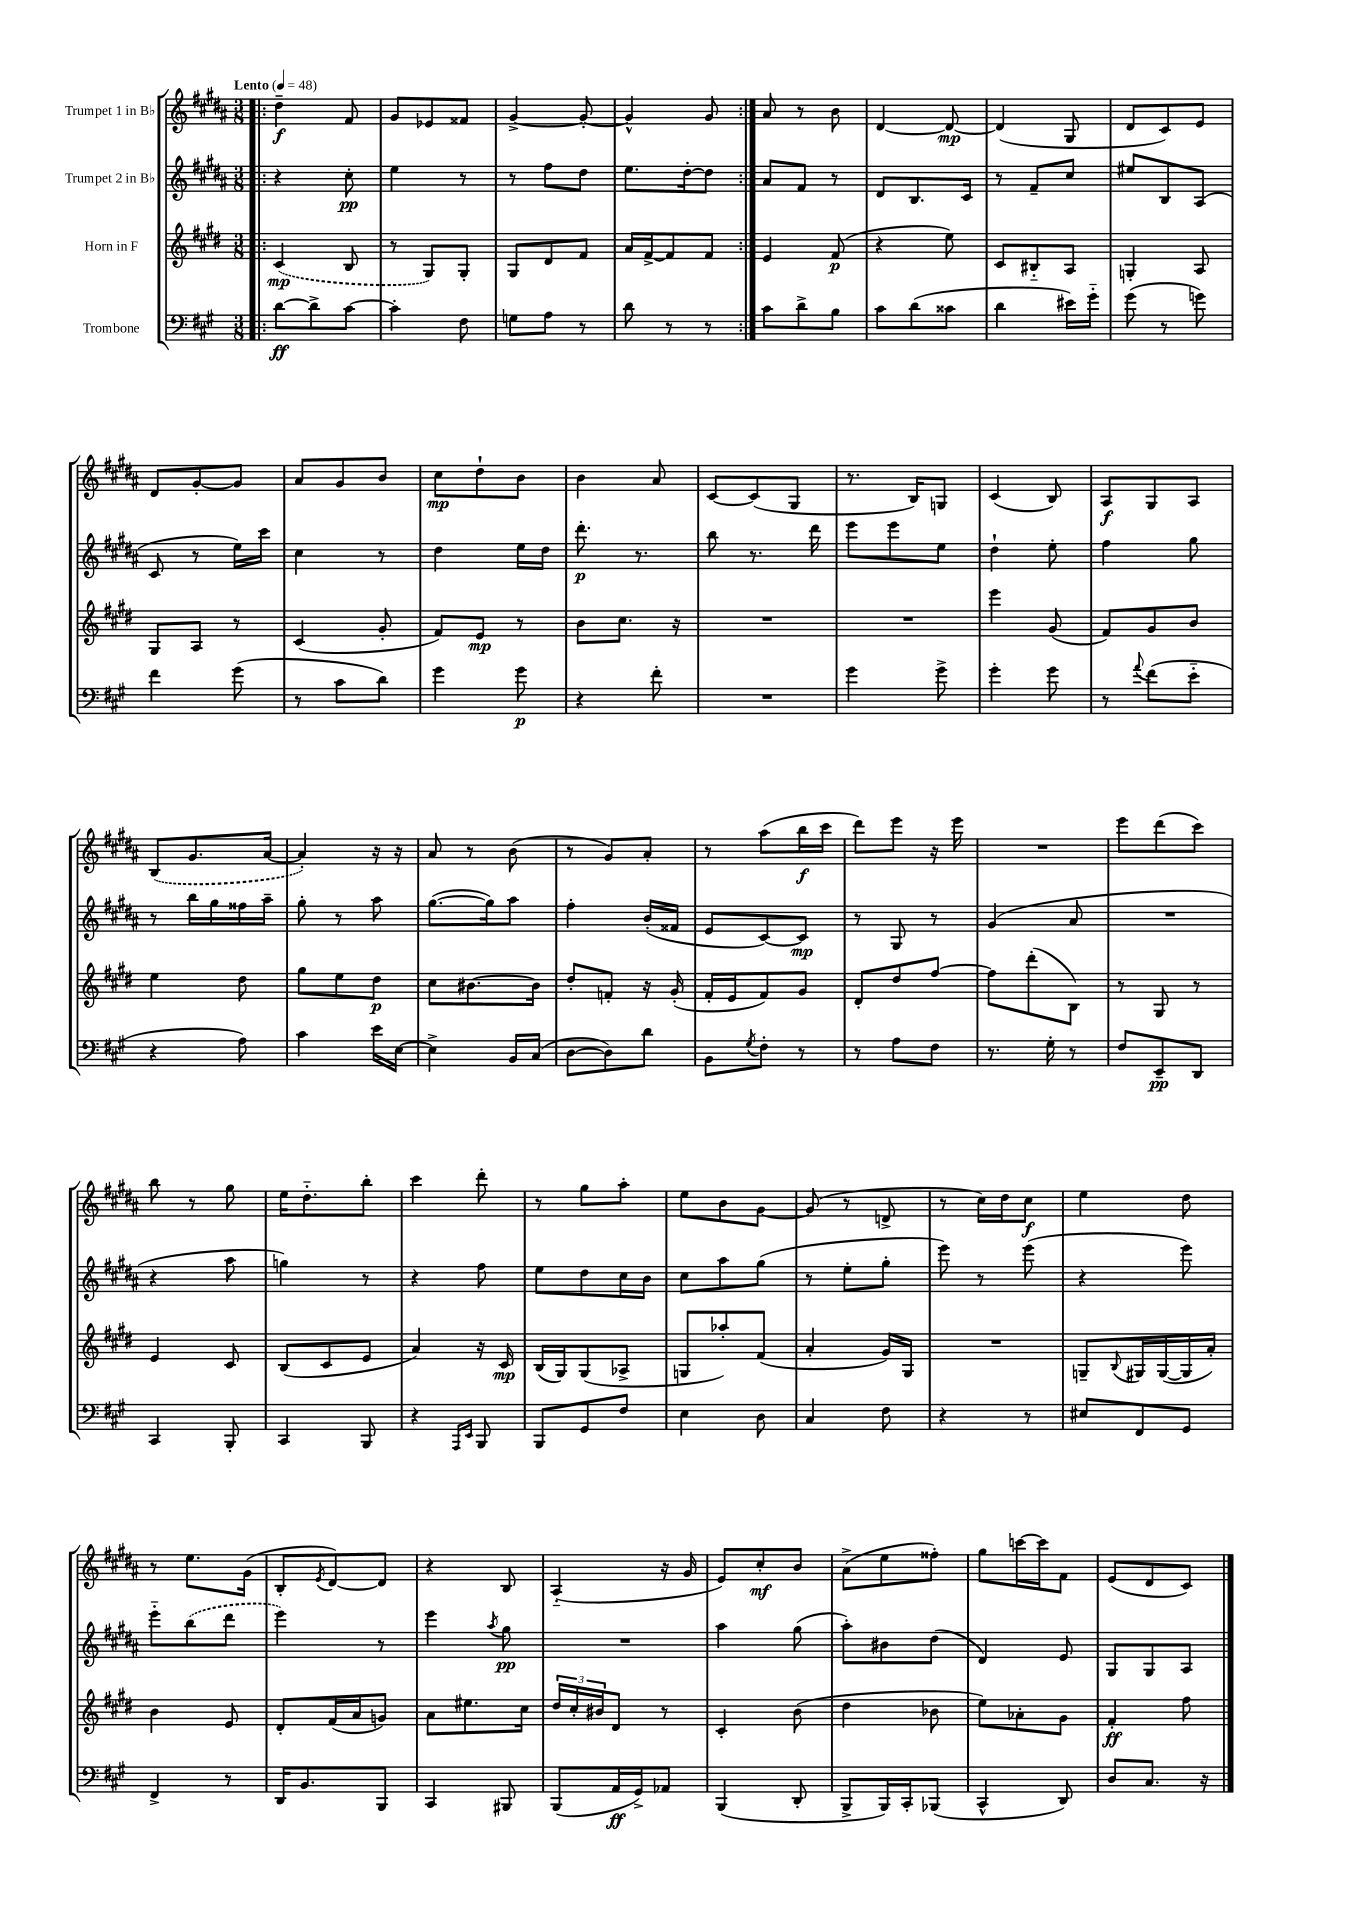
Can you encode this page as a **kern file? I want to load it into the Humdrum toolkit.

**kern	**kern	**kern	**kern
*staff4	*staff3	*staff2	*staff1
*clefF4	*clefG2	*clefG2	*clefG2
*k[f#c#g#]	*k[f#c#g#d#]	*k[f#c#g#d#a#]	*k[f#c#g#d#a#]
*M3/8	*M3/8	*M3/8	*M3/8
*MM48	*MM48	*MM48	*MM48
=!|:	=!|:	=!|:	=!|:
[8d\L	(4c#/	4r	4dd#~\
8d^\]	.	.	.
[8c#\J	8B/	8cc#'\	8f#/
=	=	=	=
4c#'\]	8r	4ee\	8g#/L
.	8G#/L)	.	8e-/
8F#\	8G#'/J	8r	8f##/J
=	=	=	=
8G\L	8G#/L	8r	[4g#^/
8A\J	8d#/	8ff#\L	.
8r	8f#/J	8dd#\J	8g#'/_
=	=	=	=
8d\	16a/LL	8.ee\L	4g#^^/]
.	[16f#^/J	.	.
8r	8f#/]	.	.
.	.	[16dd#'\k	.
8r	8f#/J	8dd#\]J	8g#/
=:|!	=:|!	=:|!	=:|!
8c#\L	4e/	8a#/L	8a#/
8d^\	.	8f#/J	8r
8B\J	(8f#/	8r	8b\
=	=	=	=
8c#\L	4r	8d#/L	[4d#/
(8d\	.	8.B/	.
8c##\J	8ee\)	.	8d#/_
.	.	16c#/Jk	.
=	=	=	=
4d\	8c#/L	8r	(4d#/]
.	8B#'~/	8f#~/L	.
16e#\LL)	8A/J	8cc#/J	8G#/
16g#'~\JJ	.	.	.
=	=	=	=
(8g#\	4G'/	8ee#/L	8d#/L
8r	.	8B/	8c#/)
8g\)	8A/	(8A#/J	8e/J
=	=	=	=
4f#\	8G#/L	8c#/	8d#/L
.	8A/J	8r	[8g#'/
(8g#\	8r	16ee\LL)	8g#/]J
.	.	16ccc#\JJ	.
=	=	=	=
8r	(4c#/	4cc#\	8a#/L
8c#\L	.	.	8g#/
8d\J)	8g#'/	8r	8b/J
=	=	=	=
4g#\	8f#/L)	4dd#\	8cc#\L
.	8e/J	.	8dd#`\
8g#\	8r	16ee\LL	8b\J
.	.	16dd#\JJ	.
=	=	=	=
4r	8b\L	8.ddd#'\	4b\
.	8.cc#\J	.	.
.	.	8.r	.
8f#'\	.	.	8a#/
.	16r	.	.
=	=	=	=
4.r	4.r	8bb\	[8c#/L
.	.	8.r	(8c#/]
.	.	.	8G#/J
.	.	16ddd#\	.
=	=	=	=
4g#\	4.r	8eee\L	8.r
.	.	8eee\	.
.	.	.	16B/LK)
8g#^\	.	8ee\J	8G/J
=	=	=	=
4g#'\	4eee\	4dd#`\	(4c#/
8g#\	(8g#/	8ee'\	8B/)
=	=	=	=
8r	8f#/L)	4ff#\	8A#/L
8qqa/	.	.	.
(8f#\L	8g#/	.	8G#/
8e'~\J	8b/J	8gg#\	8A#/J
=	=	=	=
4r	4ee\	8r	(8B/L
.	.	16bb\LL	8.g#/
.	.	16gg#\	.
8A\)	8dd#\	16ff##\	.
.	.	16aa#~\JJ	[16a#/Jk
=	=	=	=
4c#\	8gg#\L	8gg#'\	4a#'/])
.	8ee\	8r	.
16e\LL	8dd#\J	8aa#\	16r
[16E\JJ	.	.	16r
=	=	=	=
4E^\]	8cc#\L	([8.gg#\L	8a#/
.	[8.b#\	.	8r
.	.	16gg#\]k)	.
16BB/LL	.	8aa#\J	(8b\
(16C#/JJ	16b#\]Jk	.	.
=	=	=	=
[8D\L	8dd#'/L	4ff#'\	8r
8D\])	8f'/J	.	8g#/L)
8d\J	16r	(16b'/LL	8a#'/J
.	(16g#'/	16f##/JJ	.
=	=	=	=
8BB\L	16f#'/LL	8e/L	8r
.	16e/J	.	.
8qG#/	.	.	.
8F#'\J	8f#/)	[8c#/)	(8aa#\L
8r	8g#/J	8c#/]J	16bb\L
.	.	.	16ccc#\JJ
=	=	=	=
8r	8d#'/L	8r	8ddd#\L)
8A\L	8dd#/	8G#/	8eee\J
8F#\J	[8ff#/J	8r	16r
.	.	.	16eee\
=	=	=	=
8.r	8ff#\]L	(4g#/	4.r
.	(8ddd#'\	.	.
16G#'\	.	.	.
8r	8B\J)	8a#/	.
=	=	=	=
8F#/L	8r	4.r	8eee\L
8EE~/	8G#/	.	(8ddd#\
8DD/J	8r	.	8ccc#\J)
=	=	=	=
4CC#/	4e/	4r	8bb\
.	.	.	8r
8BBB'/	8c#/	8aa#\	8gg#\
=	=	=	=
4CC#/	(8B/L	4gg\)	16ee\LK
.	.	.	8.dd#'~\
.	8c#/	.	.
8BBB/	8e/J	8r	8bb'\J
=	=	=	=
4r	4a/)	4r	4ccc#\
16qqAAA/LL	.	.	.
16qqEE/JJ	.	.	.
8BBB/	16r	8ff#\	8ddd#'\
.	16c#/	.	.
=	=	=	=
8BBB/L	(16B/LL	8ee\L	8r
.	16G#/J)	.	.
8GG#/	(8G#/	8dd#\	8gg#\L
8F#/J	8A-^/J	16cc#\L	8aa#'\J
.	.	16b\JJ	.
=	=	=	=
4E\	8G/L	8cc#\L	8ee\L
.	8aa-'/)	8aa#\	8b\
8D\	(8f#/J	(8gg#\J	[8g#\J
=	=	=	=
4C#/	4a'/	8r	(8g#/]
.	.	8ee'\L	8r
8F#\	16g#/LL)	8gg#'\J	8d^/
.	16G#/JJ	.	.
=	=	=	=
4r	4.r	8eee\)	8r
.	.	8r	16cc#\LL)
.	.	.	16dd#\J
8r	.	(8eee\	8cc#\J
=	=	=	=
8E#/L	8G~/L	4r	4ee\
.	8qqB/	.	.
8FF#/	16G#/L	.	.
.	([16G#/	.	.
8GG#/J	16G#/]	8eee\)	8dd#\
.	16a'/JJ)	.	.
=	=	=	=
4FF#^/	4b\	8eee'~\L	8r
.	.	(8bb\	8.ee\L
8r	8e/	8ddd#\J	.
.	.	.	(16g#\Jk
=	=	=	=
16DD/LK	8d#'/L	4eee\)	8B'/L
8.BB/	.	.	.
.	.	.	8qe/
.	(16f#/L	.	[8d#/)
.	16a/J	.	.
8BBB/J	8g/J)	8r	8d#/]J
=	=	=	=
4CC#/	8a\L	4eee\	4r
.	8.ee#\	.	.
.	.	8qaa#/	.
8BBB#/	.	8gg#\	8B/
.	16cc#\Jk	.	.
=	=	=	=
(8BBB/L	24dd#/LL	4.r	(4A#'~/
.	24cc#'/	.	.
.	24b#/J	.	.
16AA/L	8d#/J	.	.
16GG#^/J)	.	.	.
8AA-/J	8r	.	16r
.	.	.	16g#/
=	=	=	=
(4BBB/	4c#'/	4aa#\	8e/L)
.	.	.	8cc#'/
8DD'/	(8b\	(8gg#\	8b/J
=	=	=	=
8BBB^/L	4dd#\	8aa#'\L)	(8a#^\L
16BBB/L)	.	8b#\	8ee\
16CC#'/J	.	.	.
(8BBB-/J	8b-\	(8dd#\J	8ff##'\J)
=	=	=	=
4CC#^^/	8ee\L)	4d#/)	8gg#\L
.	8a-'\	.	[16ccc\L
.	.	.	16ccc\]J
8DD/)	8g#\J	8e/	8f#\J
=	=	=	=
8D/L	4f#'/	8G#/L	(8e/L
8.C#/J	.	8G#/	8d#/
.	8ff#\	8A#/J	8c#/J)
16r	.	.	.
==	==	==	==
*-	*-	*-	*-
